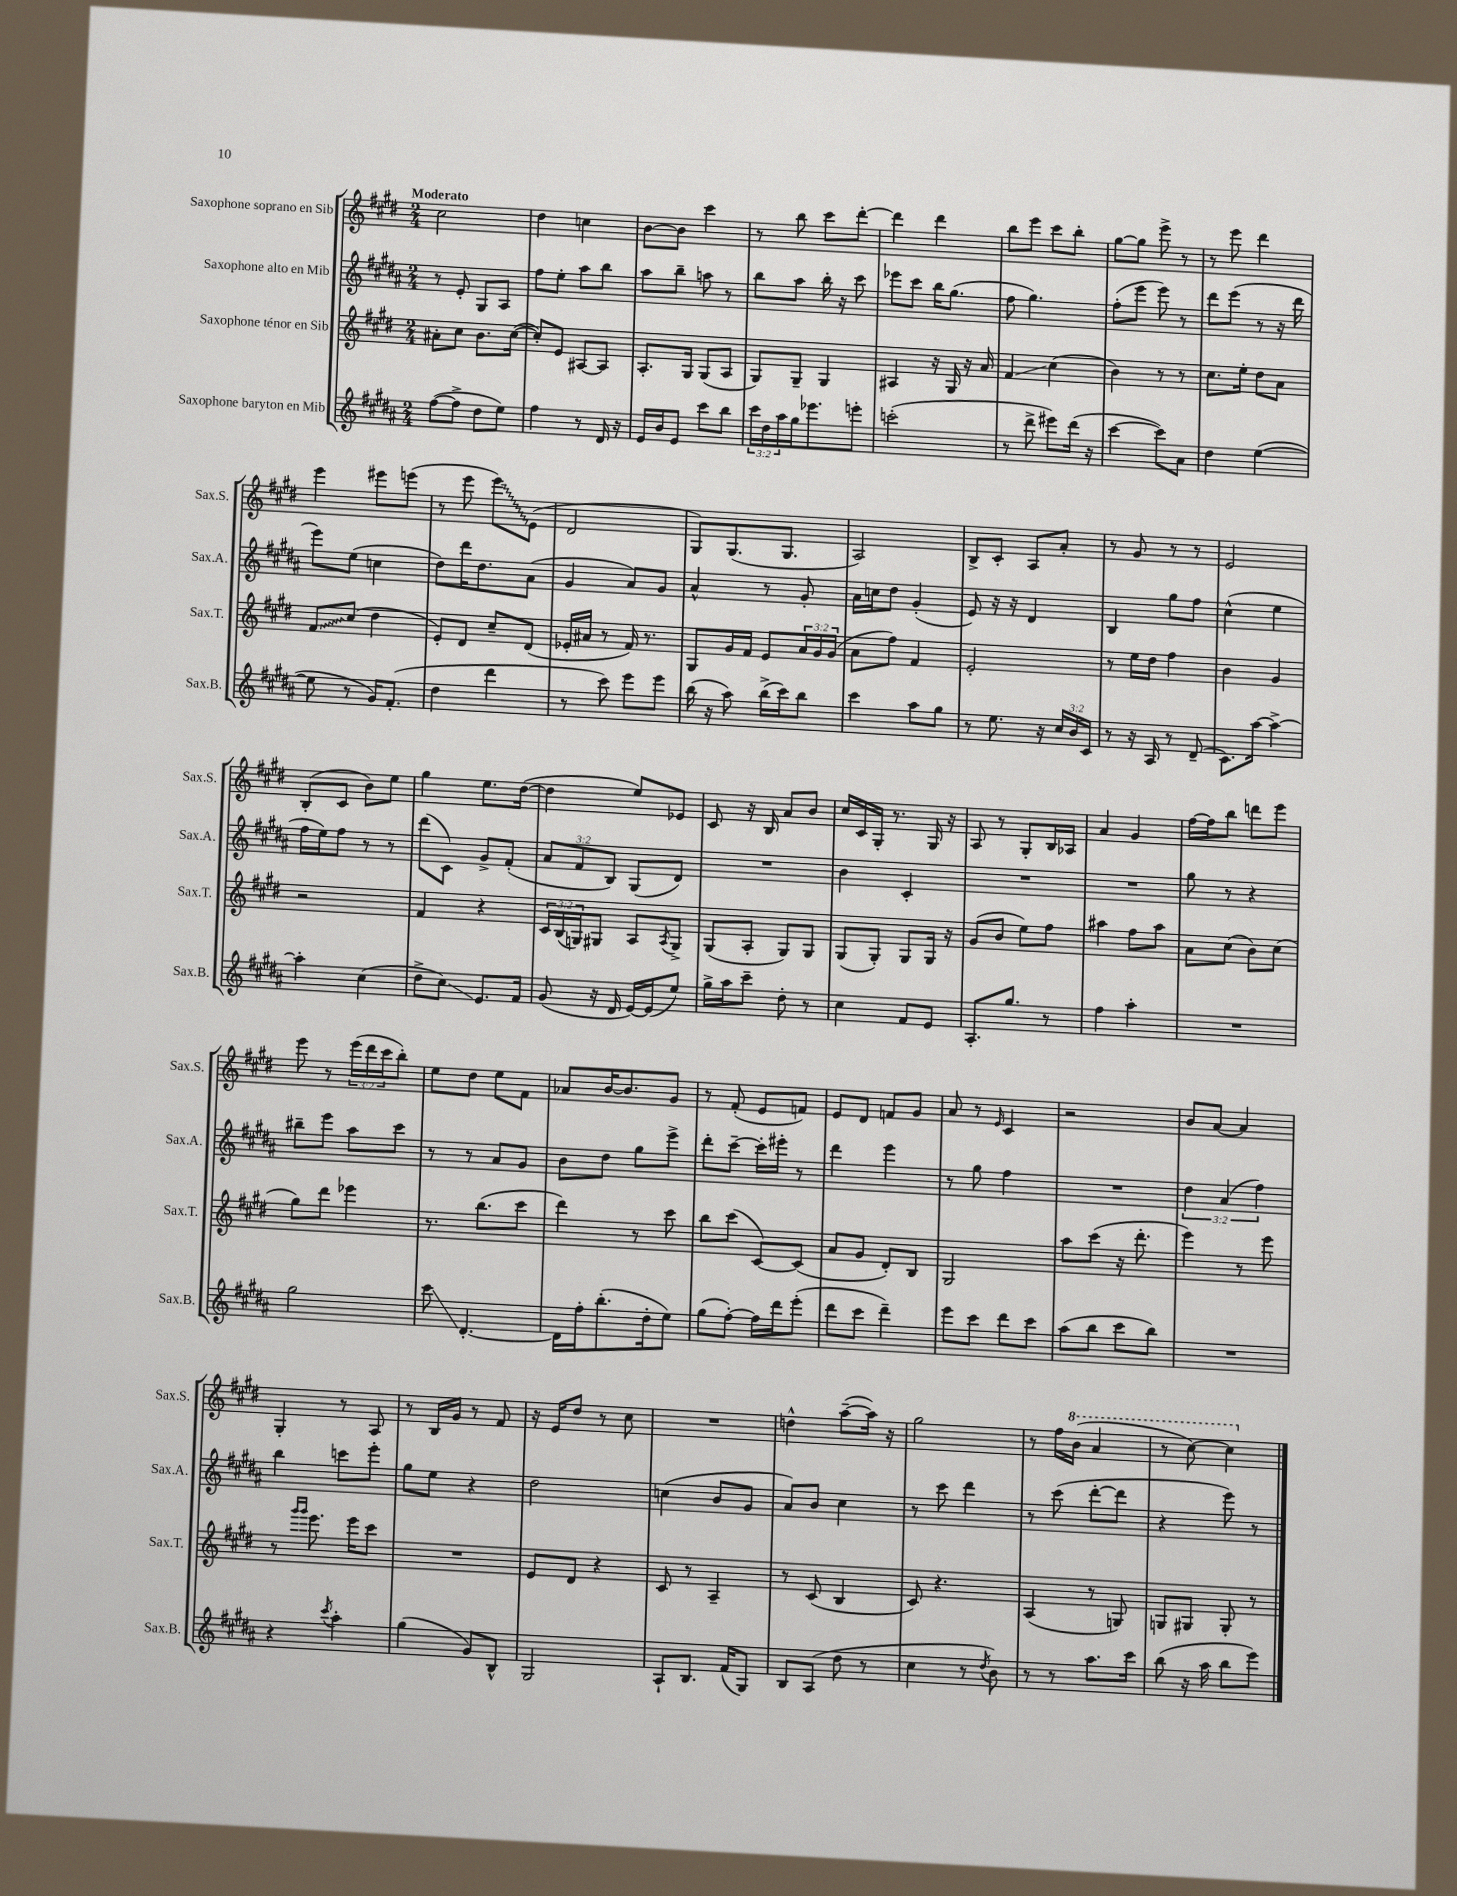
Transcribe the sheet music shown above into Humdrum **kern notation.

**kern	**kern	**kern	**kern
*staff4	*staff3	*staff2	*staff1
*clefG2	*clefG2	*clefG2	*clefG2
*k[f#c#g#d#a#]	*k[f#c#g#d#]	*k[f#c#g#d#a#]	*k[f#c#g#d#]
*M2/4	*M2/4	*M2/4	*M2/4
([8ff#	8a#'	8r	2cc#
8ff#^]	8cc#	8e'	.
8dd#	8.b	8G#	.
8ee)	.	8A#	.
.	([16cc#	.	.
=	=	=	=
4ff#	8cc#'])	8ff#	4dd#
.	8e	8ee'	.
8r	[8A#	8aa#	4cc
16d#	8A#]	8bb	.
16r	.	.	.
=	=	=	=
16e	8.A'	8aa#	[8b
16b	.	.	.
8e	.	8bb~	8b]
.	16G#	.	.
8ccc#	(8G#	8aa	4ccc#
8bb	8A	8r	.
=	=	=	=
24ccc#	8G#)	8bb	8r
24dd#	.	.	.
24aa#	.	.	.
16gg#	8G#~	8aa#	8bb
8.eee-	.	.	.
.	4G#	16bb'	8ccc#
.	.	16r	.
8eee'	.	8ccc#	[8ddd#'
=	=	=	=
(2ccc'	4A#	8eee-	4ddd#]
.	.	8ccc#	.
.	16r	16bb	4ddd#
.	16G#	(8.gg#	.
.	16r	.	.
.	16a	.	.
=	=	=	=
8r	4f#	8ff#	8bb
8ddd#^	.	4.gg#)	8eee
8eee#)	(4cc#	.	8ccc#
(16ddd#	.	.	8bb'
16r	.	.	.
=	=	=	=
[4ccc#	4b)	(8ff#'	[8gg#
.	.	8eee	8gg#]
8ccc#])	8r	8eee)	8eee^
8a#	8r	8r	8r
=	=	=	=
4dd#	8.cc#	8ddd#	8r
.	.	(8eee	8eee
.	16ee'	.	.
([4ee	8dd#	8r	4ddd#
.	8a	16r	.
.	.	16ddd#	.
=	=	=	=
8ee]	8f#	8eee)	4eee
8r	(8cc#	(8ee	.
16g#)	4dd#	4cc	8eee#
(8.f#'	.	.	.
.	.	.	(8eee
=	=	=	=
4dd#	8e')	8dd#)	8r
.	8d#	16ddd#	8eee
.	.	8.dd#	.
4ddd#	8cc#~	.	8eee)
.	(8d#	(8a#	(8e
=	=	=	=
8r	16e-'	4g#	2d#
.	16a#	.	.
8ccc#)	8r	.	.
8eee	16f#)	8a#)	.
.	8.r	.	.
8eee	.	8g#	.
=	=	=	=
(16bb	8G#	4a#^^	8G#)
16r	.	.	.
8aa#)	16g#	.	(8.G#
.	16f#	.	.
(16bb^	8e	8r	.
16ccc#)	.	.	8.G#
8bb	24a	8g#'	.
.	24g#	.	.
.	(24g#	.	.
=	=	=	=
4ccc#	8a	16a#	2A)
.	.	16cc	.
.	8ff#)	8dd#	.
8aa#	4f#	(4g#'	.
8gg#	.	.	.
=	=	=	=
8r	2e'	8e)	8B^
8.ee	.	16r	8c#'
.	.	16r	.
.	.	4d#	8A
16r	.	.	.
24cc#	.	.	8a'
24b	.	.	.
24c#	.	.	.
=	=	=	=
8r	8r	4B	8r
16r	16ee	.	8g#
16A#	16dd#	.	.
8r	4ff#	8gg#	8r
(8d#~	.	8ff#	8r
=	=	=	=
8.c#)	4b	(4cc#^^	2e
[16aa#	.	.	.
4aa#^_	4g#	4ee	.
=	=	=	=
4aa#']	2r	16ff#	(8B'
.	.	16ee)	.
.	.	8ff#	8c#
(4cc#	.	8r	8b)
.	.	8r	8ee
=	=	=	=
8dd#^	4f#	(8ddd#	4gg#
8cc#)	.	8c#)	.
8.e	4r	8g#^	8.ee
.	.	(8f#'	.
16f#	.	.	([16dd#
=	=	=	=
(8g#	24c#	12a#	4dd#]
.	(24B	.	.
.	24G)	12f#	.
16r	8G#	.	.
.	.	12B)	.
16d#	.	.	.
[16e)	8A	(8G#	8ee)
(16e]	.	.	.
.	8qA	.	.
8ee)	8G#^	8d#)	8e-
=	=	=	=
16gg#^	(8G#	2r	8c#
16aa#	.	.	.
8ccc#~	8A'	.	16r
.	.	.	16B
8dd#'	8G#)	.	8a
8r	8G#	.	8b
=	=	=	=
4cc#	(8G#	4b	16cc#
.	.	.	16c#
.	8G#')	.	16G#'
.	.	.	8.r
8f#	8G#	4c#'	.
8e	16G#	.	16G#
.	16r	.	16r
=	=	=	=
8.A#'	(8g#	2r	8A
.	8b	.	8r
8.gg#	.	.	.
.	8ee)	.	8G#'
8r	8ff#	.	16B
.	.	.	16A-
=	=	=	=
4ff#	4aa#	2r	4a
4aa#'	8ff#	.	4g#
.	8aa#	.	.
=	=	=	=
2r	8a	8gg#	[16ff#
.	.	.	16ff#]
.	(8cc#	8r	8bb
.	8b)	4r	8ddd
.	(8cc#	.	8eee
=	=	=	=
2gg#	8gg#)	8bb#~	8eee
.	8ddd#	8eee	8r
.	4eee-	8aa#	(24eee
.	.	.	24ddd#
.	.	.	24ccc#
.	.	8ccc#	8bb')
=	=	=	=
8ccc#	8.r	8r	8ee
[4.d#'	.	8r	8dd#
.	(8.bb	.	.
.	.	8a#	8ee
.	8ccc#	8g#	8f#
=	=	=	=
16d#]	4ddd#)	8b	8a-
16ff#'	.	.	.
(8.bb'	.	8dd#	[16b
.	.	.	8.b]
.	8r	8gg#	.
16dd#'	.	.	.
8ee)	8ccc#	8eee^	8g#
=	=	=	=
(8gg#	8bb	8ddd#'	8r
[8ff#')	(8ccc#	[8ccc#~	(8f#'
16ff#]	[8c#)	16ccc#']	8e
16ddd#	.	16eee#'	.
(8eee'	(8c#]	8r	8f)
=	=	=	=
8ddd#	8a	4ddd#	8e
8ccc#	8g#	.	8d#
4ddd#~)	8d#')	4eee	8f
.	8B	.	8g#
=	=	=	=
8eee	2G#	8r	8a
8ccc#	.	8gg#	8r
.	.	.	16qqe
8ddd#	.	4ff#	4c#
8ccc#	.	.	.
=	=	=	=
(8aa#	8aa	2r	2r
8bb	(8ccc#	.	.
8ccc#	16r	.	.
.	8.ddd#'	.	.
8bb)	.	.	.
=	=	=	=
2r	4eee)	6dd#	8b
.	.	.	[8a
.	.	(6a#	.
.	8r	.	4a]
.	.	6ff#)	.
.	8eee	.	.
=	=	=	=
4r	8r	4bb	4G#'
.	16qqggg#	.	.
.	16qqggg#	.	.
.	8.eee	.	.
8qccc#	.	.	.
4aa#'	.	8ccc	8r
.	16eee	.	.
.	8ccc#	8eee'	8A
=	=	=	=
(4gg#	2r	8gg#	8r
.	.	8ee	16B
.	.	.	16g#
8g#)	.	4r	8r
8B^^	.	.	8f#
=	=	=	=
2G#	8e	2dd#	16r
.	.	.	16e
.	8d#	.	8dd#
.	4r	.	8r
.	.	.	8cc#
=	=	=	=
8A#`	8c#	(4cc	2r
8.B	8r	.	.
.	4A~	8b	.
(16f#	.	.	.
8G#)	.	8g#	.
=	=	=	=
8B	8r	8a#)	4dd^^
(8A#	(8c#	8b	.
8dd#	4B	4cc#	([8aa~
8r	.	.	16aa])
.	.	.	16r
=	=	=	=
4cc#	8c#)	8r	2gg#
.	4.r	8ccc#	.
8r	.	4ddd#	.
8qdd#	.	.	.
8b)	.	.	.
=	=	=	=
8r	(4A	8r	8r
8r	.	(8ccc#	16ff#
.	.	.	(16bb
8.aa#	8r	[8ddd#'	4aa
.	8G)	8ddd#]	.
16ccc#	.	.	.
=	=	=	=
(8bb	8G	4r	8r
16r	8G#	.	[8ccc#)
16aa#	.	.	.
8bb	8G#'	8eee)	4ccc#]
8eee)	8r	8r	.
==	==	==	==
*-	*-	*-	*-
